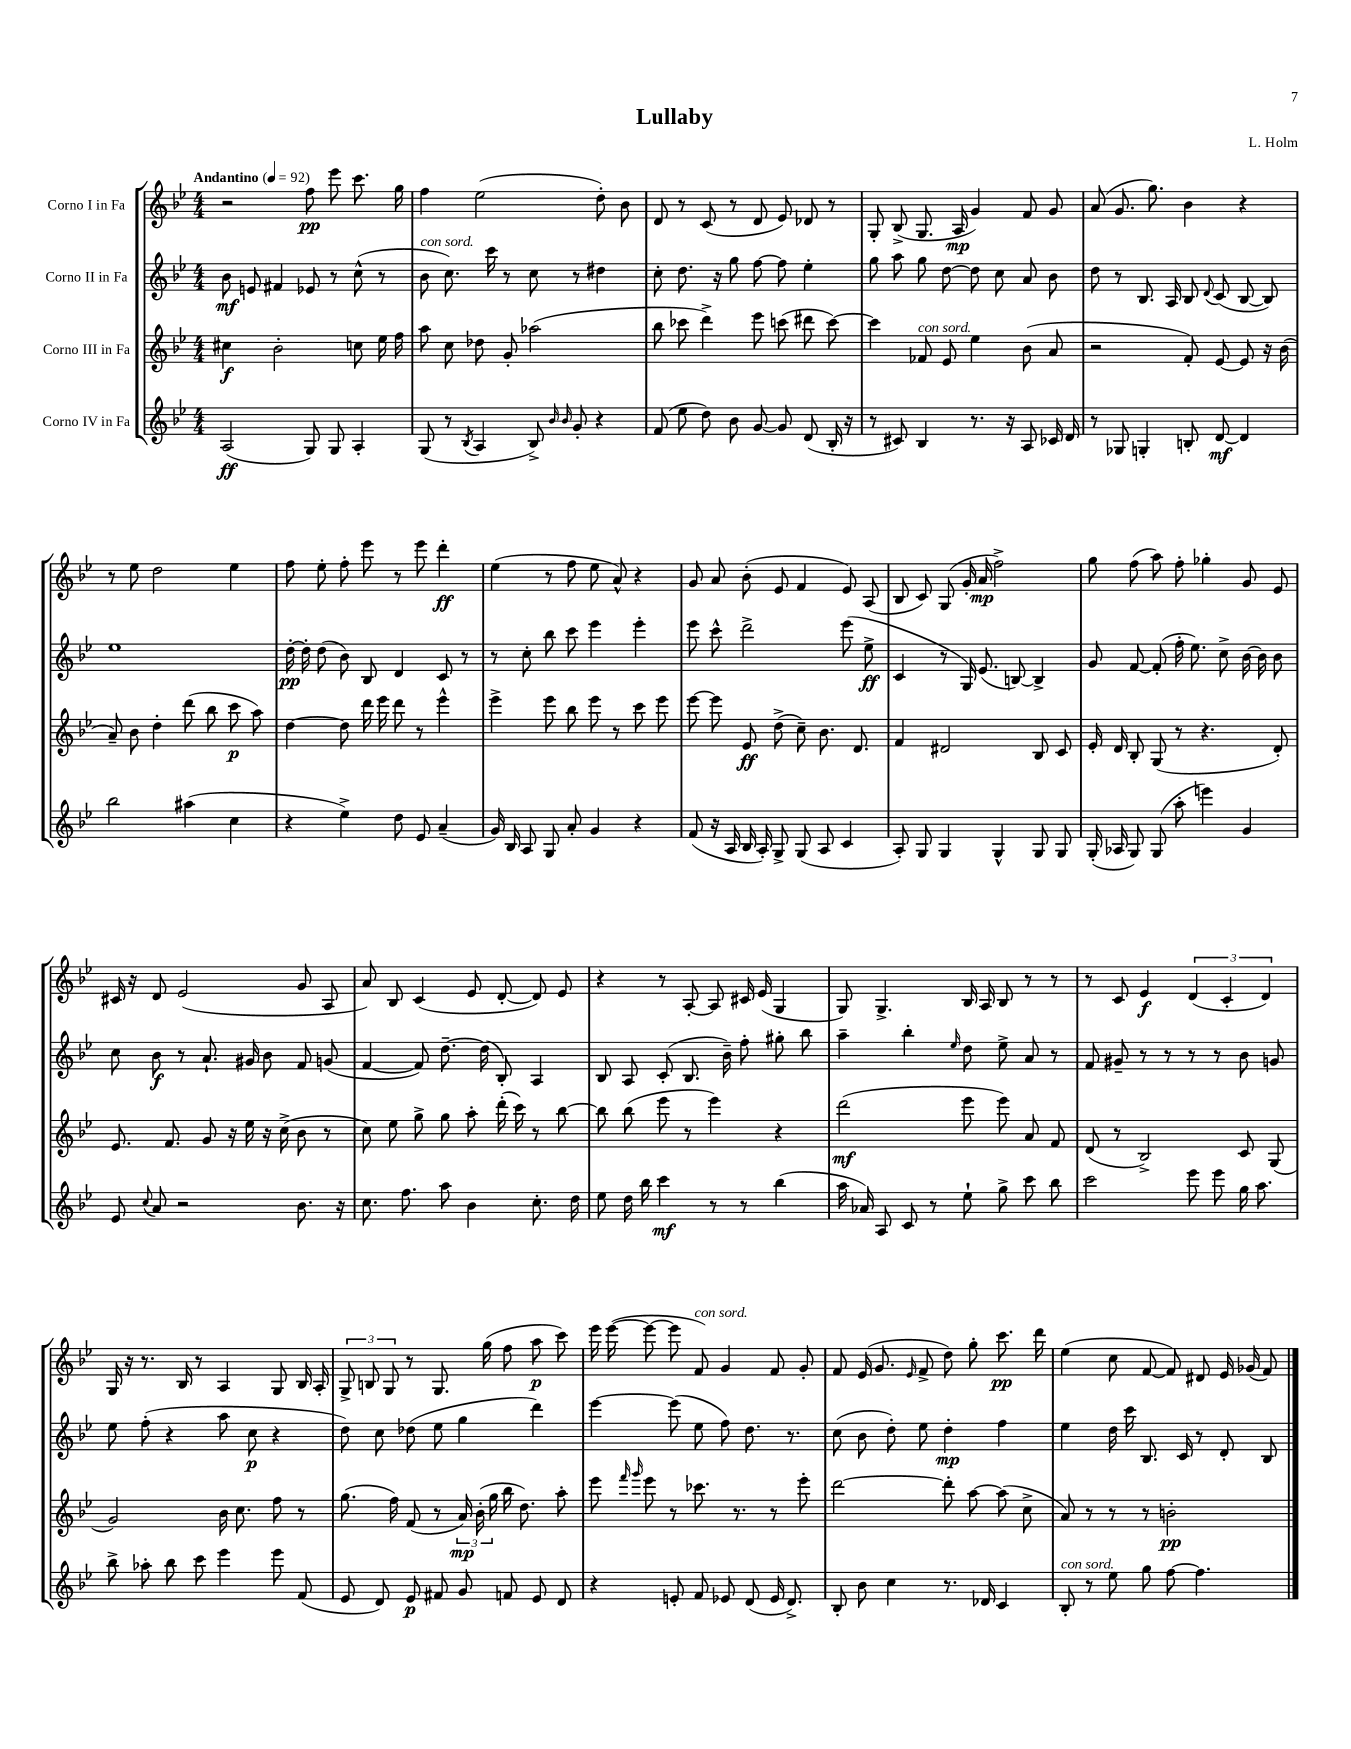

**kern	**dynam	**kern	**dynam	**kern	**dynam	**kern	**dynam
*part4	*part4	*part3	*part3	*part2	*part2	*part1	*part1
*staff4	*staff4	*staff3	*staff3	*staff2	*staff2	*staff1	*staff1
*I"Corno IV in Fa	*	*I"Corno III in Fa	*	*I"Corno II in Fa	*	*I"Corno I in Fa	*
*clefG2	*	*clefG2	*	*clefG2	*	*clefG2	*
*k[b-e-]	*	*k[b-e-]	*	*k[b-e-]	*	*k[b-e-]	*
*M4/4	*	*M4/4	*	*M4/4	*	*M4/4	*
*MM92	*	*MM92	*	*MM92	*	*MM92	*
=1	=1	=1	=1	=1	=1	=1	=1
!	!	!	!	!	!	!LO:TX:a:B:t=Andantino	!
(2A/	ff	4cc#X\	f	8b-\	mf	2r	.
.	.	.	.	8en/	.	.	.
.	.	2b-'\	.	4f#X/	.	.	.
8G/)	.	.	.	8e-X/	.	8ff\	pp
8G/	.	.	.	8r	.	8eee-\	.
4A'/	.	8ccn\	.	(8cc^^\	.	8.ccc\	.
.	.	16ee-\	.	8r	.	.	.
.	.	16ff\	.	.	.	16gg\	.
=2	=2	=2	=2	=2	=2	=2	=2
!	!	!	!	!LO:TX:a:i:t=con sord.	!	!	!
(8G/	.	8aa\	.	8b-\	.	4ff\	.
8r	.	8cc\	.	8.cc\)	.	.	.
8qB-/	.	.	.	.	.	.	.
4A/	.	8dd-X\	.	.	.	(2ee-\	.
.	.	.	.	16ccc\	.	.	.
.	.	8g'/	.	8r	.	.	.
8B-^/)	.	(2aa-X\	.	8cc\	.	.	.
16qqb-/	.	.	.	.	.	.	.
16qqb-/	.	.	.	.	.	.	.
8g'/	.	.	.	8r	.	.	.
4r	.	.	.	4dd#X\	.	8dd'\)	.
.	.	.	.	.	.	8b-\	.
=3	=3	=3	=3	=3	=3	=3	=3
(8f/	.	8bb-\	.	8cc'\	.	8d/	.
8ee-\	.	8ccc-X\	.	8.dd\	.	8r	.
8dd\)	.	4ddd^\)	.	.	.	(8c/	.
.	.	.	.	16r	.	.	.
8b-\	.	.	.	8gg\	.	8r	.
[8g/	.	8eee-\	.	[8ff\	.	8d/	.
8g/]	.	(8cccn\	.	8ff\]	.	8e-/)	.
(8d/	.	8ddd#X\	.	4ee-'\	.	8d-X/	.
16B-'/	.	[8ccc\)	.	.	.	8r	.
16r	.	.	.	.	.	.	.
=4	=4	=4	=4	=4	=4	=4	=4
8r	.	4ccc\]	.	8gg\	.	8G'/	.
8c#X/)	.	.	.	8aa\	.	(8B-^/	.
!	!	!LO:TX:a:i:t=con sord.	!	!	!	!	!
4B-/	.	8f-X/	.	8gg\	.	8.G/	.
.	.	8e-/	.	[8dd\	.	.	.
.	.	.	.	.	.	16A/	mp
8.r	.	4ee-\	.	8dd\]	.	4g/)	.
.	.	.	.	8cc\	.	.	.
16r	.	.	.	.	.	.	.
8A/	.	(8b-\	.	8a/	.	8f/	.
16c-X/	.	8a/	.	8b-\	.	8g/	.
16d/	.	.	.	.	.	.	.
=5	=5	=5	=5	=5	=5	=5	=5
8r	.	2r	.	8dd\	.	(8a/	.
8G-X/	.	.	.	8r	.	8.g/	.
4Gn'/	.	.	.	8.B-/	.	.	.
.	.	.	.	.	.	8.gg\)	.
.	.	.	.	16A/	.	.	.
8Bn'/	.	8f'/)	.	8B-/	.	4b-\	.
.	.	.	.	8qqd/	.	.	.
[8d/	mf	[8e-/	.	(8c/	.	.	.
4d/]	.	8e-/]	.	[8B-/	.	4r	.
.	.	16r	.	8B-/])	.	.	.
.	.	(16b-\	.	.	.	.	.
!!LO:LB:g=z
=6	=6	=6	=6	=6	=6	=6	=6
2bb-\	.	8a~/)	.	1ee-	.	8r	.
.	.	8b-\	.	.	.	8ee-\	.
.	.	4dd'\	.	.	.	2dd\	.
(4aa#X\	.	(8ddd\	.	.	.	.	.
.	.	8bb-\	.	.	.	.	.
4cc\	.	8ccc\	p	.	.	4ee-\	.
.	.	8aa\)	.	.	.	.	.
=7	=7	=7	=7	=7	=7	=7	=7
4r	.	[4dd\	.	[16dd'\	pp	8ff\	.
.	.	.	.	16dd'\]	.	.	.
.	.	.	.	(8dd\	.	8ee-'\	.
4ee-^\)	.	8dd\]	.	8b-\)	.	8ff'\	.
.	.	16ddd\	.	8B-/	.	8eee-\	.
.	.	16eee-\	.	.	.	.	.
8dd\	.	8ddd\	.	4d/	.	8r	.
8e-/	.	8r	.	.	.	8eee-\	.
(4a~/	.	4eee-^^\	.	8c/	.	4ddd'\	ff
.	.	.	.	8r	.	.	.
=8	=8	=8	=8	=8	=8	=8	=8
16g/)	.	4eee-^\	.	8r	.	(4ee-\	.
16B-/	.	.	.	.	.	.	.
8A/	.	.	.	8cc'\	.	.	.
8G/	.	8eee-\	.	8bb-\	.	8r	.
8a'/	.	8bb-\	.	8ccc\	.	8ff\	.
4g/	.	8eee-\	.	4eee-\	.	8ee-\	.
.	.	8r	.	.	.	8a^^/)	.
4r	.	8ccc\	.	4eee-'\	.	4r	.
.	.	8eee-\	.	.	.	.	.
=9	=9	=9	=9	=9	=9	=9	=9
(8f/	.	[8eee-\	.	8eee-\	.	8g/	.
16r	.	8eee-\]	.	8ccc^^\	.	8a/	.
16A/	.	.	.	.	.	.	.
16B-/	.	8e-/	ff	2ddd^\	.	(8b-'\	.
16A'/)	.	.	.	.	.	.	.
8G^/	.	(8dd^\	.	.	.	8e-/	.
(8G/	.	8cc~\)	.	.	.	4f/	.
8A/	.	8.b-\	.	.	.	.	.
4c/	.	.	.	(8eee-\	.	8e-/)	.
.	.	8.d/	.	.	.	.	.
.	.	.	.	8ee-^\	ff	(8A/	.
=10	=10	=10	=10	=10	=10	=10	=10
8A'/)	.	4f/	.	4c/	.	8B-/	.
8G/	.	.	.	.	.	8c/)	.
4G/	.	2d#X/	.	8r	.	(8G/	.
.	.	.	.	16G/)	.	16g'/	.
.	.	.	.	(8.e-/	.	16a/	mp
4G^^/	.	.	.	.	.	2ff^\)	.
.	.	.	.	[8Bn/)	.	.	.
8G/	.	8B-/	.	4B^/]	.	.	.
8G/	.	8c/	.	.	.	.	.
=11	=11	=11	=11	=11	=11	=11	=11
(16G'/	.	16e-'/	.	8g/	.	8gg\	.
16A-X/	.	16d/	.	.	.	.	.
8G/)	.	8B-'/	.	[8f/	.	(8ff\	.
(8G/	.	(8G/	.	(8f'/]	.	8aa\)	.
8aa'\	.	8r	.	16ff'\	.	8ff'\	.
.	.	.	.	8.ee-\)	.	.	.
4eeen\)	.	4.r	.	.	.	4gg-X'\	.
.	.	.	.	8cc^\	.	.	.
4g/	.	.	.	[16b-\	.	8g/	.
.	.	.	.	16b-\]	.	.	.
.	.	8d'/)	.	8b-\	.	8e-/	.
!!LO:LB:g=z
=12	=12	=12	=12	=12	=12	=12	=12
8e-/	.	8.e-/	.	8cc\	.	16c#X/	.
.	.	.	.	.	.	16r	.
8qqcc/	.	.	.	.	.	.	.
8a/	.	.	.	8b-\	f	8d/	.
.	.	8.f/	.	.	.	.	.
2r	.	.	.	8r	.	(2e-/	.
.	.	8g/	.	8.a`/	.	.	.
.	.	16r	.	.	.	.	.
.	.	16ee-\	.	16g#X/	.	.	.
.	.	16r	.	8b-\	.	.	.
.	.	(16cc^\	.	.	.	.	.
8.b-\	.	8b-\	.	8f/	.	8g/	.
.	.	8r	.	(8gn/	.	8A/	.
16r	.	.	.	.	.	.	.
=13	=13	=13	=13	=13	=13	=13	=13
8.cc\	.	8cc\)	.	[4f/	.	8a/)	.
.	.	8ee-\	.	.	.	8B-/	.
8.ff\	.	.	.	.	.	.	.
.	.	8gg^\	.	8f/])	.	(4c/	.
8aa\	.	8gg\	.	[8.dd~\	.	.	.
4b-\	.	8aa'\	.	.	.	8e-/	.
.	.	.	.	(16dd\]	.	.	.
.	.	(16ddd'\	.	8B-'/)	.	[8d'/	.
.	.	16ccc\)	.	.	.	.	.
8.cc'\	.	8r	.	4A/	.	8d/])	.
.	.	[8bb-\	.	.	.	8e-/	.
16dd\	.	.	.	.	.	.	.
=14	=14	=14	=14	=14	=14	=14	=14
8ee-\	.	8bb-\]	.	8B-/	.	4r	.
16dd\	.	(8bb-\	.	8A/	.	.	.
16bb-\	.	.	.	.	.	.	.
4ccc\	mf	8eee-\	.	(8c'/	.	8r	.
.	.	8r	.	8.B-/	.	[8A'/	.
8r	.	4eee-\)	.	.	.	8A/]	.
.	.	.	.	16b-~\)	.	.	.
8r	.	.	.	8ff'\	.	16c#X/	.
.	.	.	.	.	.	(16e-/	.
(4bb-\	.	4r	.	8gg#X'\	.	4G/	.
.	.	.	.	8bb-\	.	.	.
=15	=15	=15	=15	=15	=15	=15	=15
16aa\	.	(2ddd\	mf	4aa~\	.	8G/)	.
16a-X/)	.	.	.	.	.	.	.
8A/	.	.	.	.	.	4.G^/	.
8c/	.	.	.	4bb-'\	.	.	.
8r	.	.	.	.	.	.	.
.	.	.	.	16qqee-/	.	.	.
8ee-`\	.	8eee-\	.	8dd\	.	16B-/	.
.	.	.	.	.	.	16A/	.
8gg^\	.	8eee-\)	.	8ee-^\	.	8B-/	.
8ccc\	.	8a/	.	8a/	.	8r	.
8bb-\	.	8f/	.	8r	.	8r	.
=16	=16	=16	=16	=16	=16	=16	=16
2ccc\	.	(8d/	.	8f/	.	8r	.
.	.	8r	.	8g#X~/	.	8c/	.
.	.	2B-^/)	.	8r	.	4e-/	f
.	.	.	.	8r	.	.	.
8eee-\	.	.	.	8r	.	(6d/	.
8eee-\	.	.	.	8r	.	.	.
.	.	.	.	.	.	6c'/	.
16gg\	.	8c/	.	8b-\	.	.	.
8.aa\	.	.	.	.	.	.	.
.	.	.	.	.	.	6d/)	.
.	.	(8G/	.	8gn/	.	.	.
!!LO:LB:g=z
=17	=17	=17	=17	=17	=17	=17	=17
8bb-^\	.	2g/)	.	8ee-\	.	16G/	.
.	.	.	.	.	.	16r	.
8aa-X'\	.	.	.	(8ff'\	.	8.r	.
8bb-\	.	.	.	4r	.	.	.
.	.	.	.	.	.	16B-/	.
8ccc\	.	.	.	.	.	8r	.
4eee-\	.	16b-\	.	8aa\	.	4A/	.
.	.	8.cc\	.	.	.	.	.
.	.	.	.	8cc\	p	.	.
8eee-\	.	8ff\	.	4r	.	8G/	.
(8f/	.	8r	.	.	.	16B-/	.
.	.	.	.	.	.	16A'/	.
=18	=18	=18	=18	=18	=18	=18	=18
8e-/	.	(8.gg\	.	8dd\)	.	12G^/	.
.	.	.	.	.	.	12Bn/	.
8d/)	.	.	.	8cc\	.	.	.
.	.	.	.	.	.	12G/	.
.	.	16ff\)	.	.	.	.	.
8e-/	p	(8f/	.	(8dd-X\	.	8r	.
8f#X/	.	8r	.	8ee-\	.	8.G/	.
8g/	.	24a/)	mp	4gg\	.	.	.
.	.	(24b-'\	.	.	.	.	.
.	.	.	.	.	.	(16gg\	.
.	.	24gg\	.	.	.	.	.
8fn/	.	16bb-\	.	.	.	8ff\	.
.	.	8.dd\)	.	.	.	.	.
8e-/	.	.	.	4ddd\)	.	8aa\	p
8d/	.	8aa'\	.	.	.	8ccc\)	.
=19	=19	=19	=19	=19	=19	=19	=19
4r	.	8eee-\	.	[4eee-\	.	16eee-\	.
.	.	.	.	.	.	([16eee-\	.
.	.	16qqfff/	.	.	.	.	.
.	.	16qqggg/	.	.	.	.	.
.	.	8eee-\	.	.	.	8eee-\_	.
8en'/	.	8r	.	(8eee-\]	.	8eee-\]	.
!	!	!	!	!	!	!LO:TX:a:i:t=con sord.	!
8f/	.	8.ccc-X\	.	8ee-\	.	8f/)	.
8e-X/	.	.	.	8ff\)	.	4g/	.
.	.	8.r	.	.	.	.	.
(8d/	.	.	.	8.dd\	.	.	.
16e-/	.	8r	.	.	.	8f/	.
8.d^/)	.	.	.	8.r	.	.	.
.	.	8eee-'\	.	.	.	8g'/	.
=20	=20	=20	=20	=20	=20	=20	=20
8B-'/	.	[2ddd\	.	(8cc\	.	8f/	.
8b-\	.	.	.	8b-\	.	(16e-/	.
.	.	.	.	.	.	8.g/	.
4cc\	.	.	.	8dd'\)	.	.	.
.	.	.	.	.	.	16qqe-/	.
.	.	.	.	8ee-\	.	8f^/	.
8.r	.	8ddd'\]	.	4dd'\	mp	8dd\)	.
.	.	[8aa\	.	.	.	8gg'\	.
16d-X/	.	.	.	.	.	.	.
4c/	.	(8aa\]	.	4ff\	.	8.ccc\	pp
.	.	8cc^\	.	.	.	.	.
.	.	.	.	.	.	16ddd\	.
=21	=21	=21	=21	=21	=21	=21	=21
!LO:TX:a:i:t=con sord.	!	!	!	!	!	!	!
8B-'/	.	8a/)	.	4ee-\	.	(4ee-\	.
8r	.	8r	.	.	.	.	.
8ee-\	.	8r	.	16dd\	.	8cc\	.
.	.	.	.	16ccc\	.	.	.
8gg\	.	8r	.	8.B-/	.	[8f/	.
[8ff\	.	2bn'\	pp	.	.	8f/])	.
.	.	.	.	16c/	.	.	.
4.ff\]	.	.	.	8r	.	8d#X/	.
.	.	.	.	8d'/	.	16e-/	.
.	.	.	.	.	.	(16g-X/	.
.	.	.	.	8B-/	.	8f/)	.
==	==	==	==	==	==	==	==
*-	*-	*-	*-	*-	*-	*-	*-
